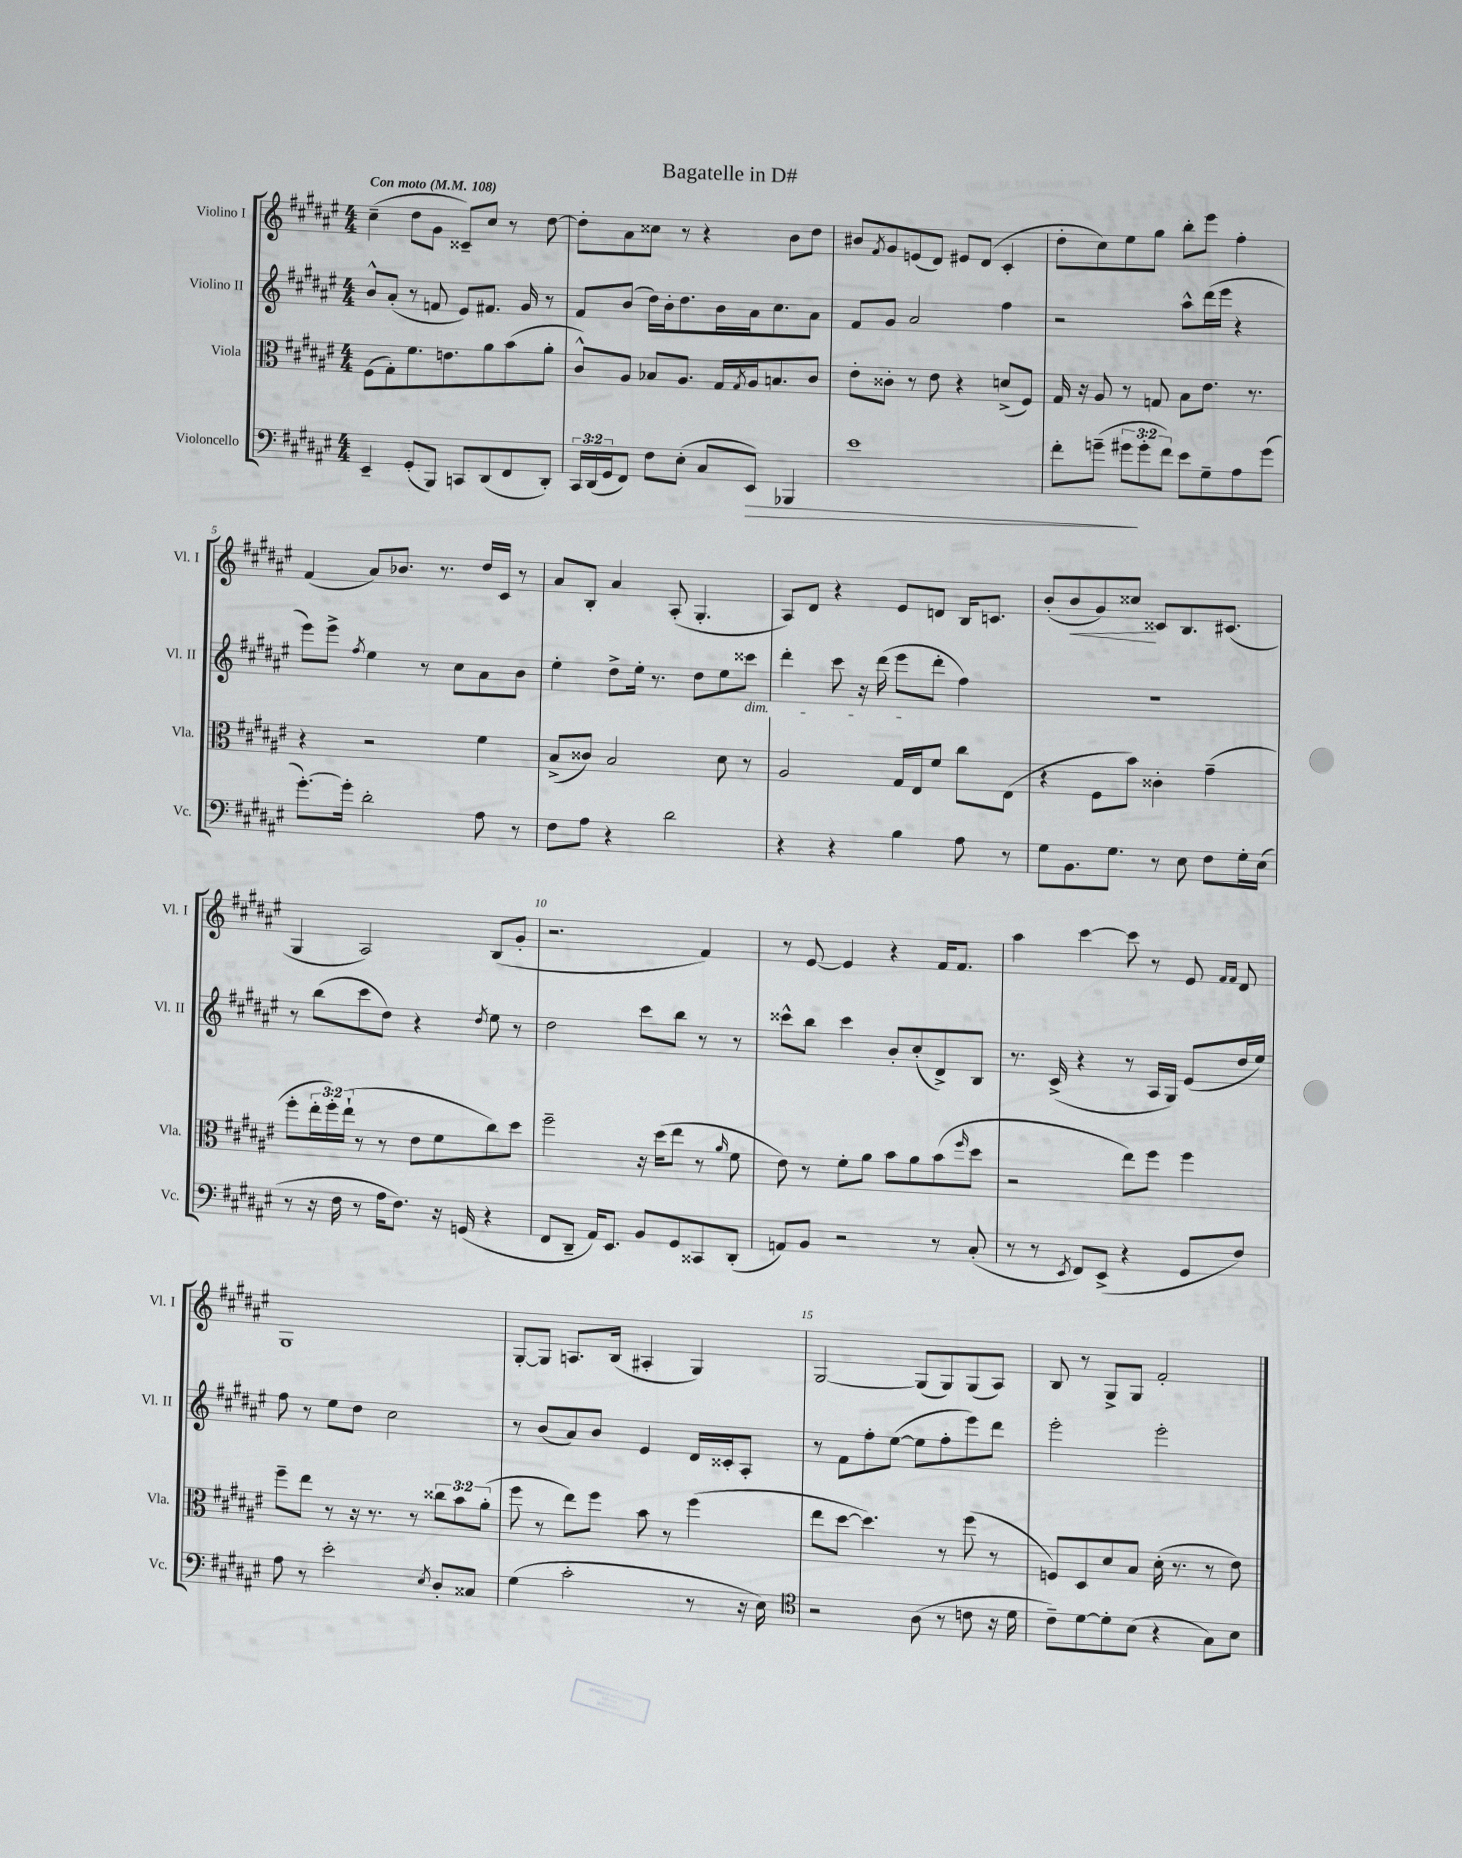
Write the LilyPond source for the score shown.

\header { title = "Bagatelle in D#" }
<<
\new StaffGroup <<
\new Staff = "s0" \with { instrumentName = "Violino I" shortInstrumentName = "Vl. I" } {
    \clef treble \key fis \major \numericTimeSignature \time 4/4 \tempo "Con moto" 4 = 108
    cis''4--( dis''8 gis'8 cisis'8--) cis''8 r8 dis''8~ |
    dis''8-. ais'8 cisis''8 r8 r4 b'8 dis''8 |
    bis'8 \acciaccatura { fis'8 } gis'8 e'8( dis'8) eis'8 dis'8( cis'4-. |
    dis''8-. cis''8) eis''8 gis''8 b''8-. eis'''8 fis''4-. |
    fis'4( ais'8) bes'8. r8. dis''16 cis'16 r8 |
    ais'8 b8-. ais'4 ais8-.( gis4.-. |
    ais8) dis'8 r4 eis'8 d'8 b16 c'8. |
    b'8-.( b'8\< gis'8) cisis''8\! cisis'8 b8. cis'8.( |
    gis4 ais2) b8( gis'8-. |
    r2. fis'4) |
    r8 eis'8~ eis'4 r4 fis'16 fis'8. |
    ais''4 cis'''4~ cis'''8 r8 eis'8 \grace { fis'16 fis'16 } dis'8 |
    gis1 |
    gis8~-. gis8 a8. b16( ais4-. gis4) |
    gis2~ gis8( gis8) gis8( ais8) |
    b8 r8 gis8-> gis8 fis'2-. \bar "|." |
}
\new Staff = "s1" \with { instrumentName = "Violino II" shortInstrumentName = "Vl. II" } {
    \clef treble \key fis \major \numericTimeSignature \time 4/4
    b'8-^ ais'8-.( r8 f'8 eis'8) fis'8. gis'16 r8 |
    fis'8 b'8( dis''16) b'16-. dis''8. b'16 ais'16 cis''8. ais'8 |
    fis'8 gis'8 ais'2 fis''4 |
    r2 ais''8-^ dis'''16( eis'''16 r4 |
    eis'''8) eis'''8-> \acciaccatura { fis''8 } eis''4 r8 cis''8 ais'8 b'8 |
    eis''4-. dis''8-> eis''16-. r8. dis''8 eis''8 cisis'''8\dim |
    dis'''4-. cis'''8 r16 dis'''16( eis'''8\! dis'''8-. fis''4) |
    R1 |
    r8 b''8( cis'''8 dis''8) r4 \acciaccatura { dis''8 } eis''8 r8 |
    dis''2 cis'''8 b''8 r8 r8 |
    cisis'''8-^ b''8 cisis'''4 b'8-. cis''8-.( dis'8->) b8 |
    r8. cis'16->( r4 r8 ais16 gis16) eis'8( dis''16 eis''16) |
    fis''8 r8 eis''8 dis''8 cis''2 |
    r8 b'8( ais'8) b'8 eis'4 dis'16 cisis'16-. ais8-. |
    r8 fis'8 fis''8-. eis''8~( eis''8 fis''8-. eis'''8) dis'''8 |
    eis'''2-. eis'''2-. \bar "|." |
}
\new Staff = "s2" \with { instrumentName = "Viola" shortInstrumentName = "Vla." } {
    \clef alto \key fis \major \numericTimeSignature \time 4/4 \override Staff.TupletNumber.text = #tuplet-number::calc-fraction-text
    fis8( gis8-.) fis'8. e'8. ais'8 b'8( ais'8-. |
    cis'8-^) ais8 bes8 ais8. gis16 \acciaccatura { gis8 } ais16 b8. cis'8 |
    eis'8-. cisis'8-. r8 eis'8 r4 d'8->( fis8) |
    gis16 r16 ais8 r8 g8 b8 eis'8. r8. |
    r4 r2 fis'4 |
    b8->( cisis'8) b2 dis'8 r8 |
    ais2 gis16 eis16 fis'8 cis''8 eis8( |
    r4 fis8 b'8) cisis'4-. gis'4--( |
    fis''8-. \tuplet 3/2 { eis''16-. fis''16-.) eis''16-!( } r8 r8 eis'8 fis'8 cis''8) dis''8 |
    fis''2-- r16 dis''16( eis''8 r8 \grace { ais'16 } fis'8 |
    eis'8) r8 fis'8-. ais'8 b'8 ais'8 b'8( \grace { fis''16 } dis''8 |
    r2 eis''8) fis''8 fis''4 |
    fis''8-- eis''8 r8 r16 r8. r8 \tuplet 3/2 { cisis''8 b'8 ais'8-.( } |
    fis''8 r8 eis''8) fis''8 b'8 r8 fis''4( |
    eis''8 dis''8~ dis''4.) r8 fis''8( r8 |
    f8) dis8 dis'8 b8 dis'16-.( r8. r8 eis'8) \bar "|." |
}
\new Staff = "s3" \with { instrumentName = "Violoncello" shortInstrumentName = "Vc." } {
    \clef bass \key fis \major \numericTimeSignature \time 4/4 \override Staff.TupletNumber.text = #tuplet-number::calc-fraction-text
    eis,4-- gis,8-.( b,,8) c,8 dis,8( fis,8 dis,8-.) |
    \tuplet 3/2 { cis,16 dis,16( gis,16 } fis,8) fis8 eis8-.( cis8 eis,8\>) bes,,4 |
    eis'1 |
    fis'8-. g'8--( \tuplet 3/2 { gis'8\! gis'8-. fis'8) } eis'8 gis8-- ais8 gis'8( |
    gis'8.~-.) gis'16-. dis'2-. ais8 r8 |
    fis8 ais8 r4 dis'2 |
    r4 r4 b4 ais8 r8 |
    gis8 b,8. gis8. r8 eis8 fis8 gis16-. eis16( |
    r8 r16 fis16 r8 ais16 fis8.) r16 g,16( r4 |
    fis,8 dis,8-- ais,16) eis,8. b,8 gis,8 cisis,8 dis,8-.( |
    a,8) b,8 r2 r8 cis8-.( |
    r8 r8 \acciaccatura { eis,8 } fis,8) eis,8->( r4 gis,8 fis8) |
    ais8 r8 eis'2-. \acciaccatura { eis8 } dis8-. cisis8 |
    gis4( cis'2-. r8 r16 eis16) |
    \clef tenor r2 ais8( r8 c'8 r16 dis'16 |
    cis'8--) dis'8~ dis'8-. b8( r4 gis8) b8 \bar "|." |
}
>>
>>
\layout { \context { \Score \override BarNumber.break-visibility = ##(#f #t #t) barNumberVisibility = #(every-nth-bar-number-visible 5) } }
